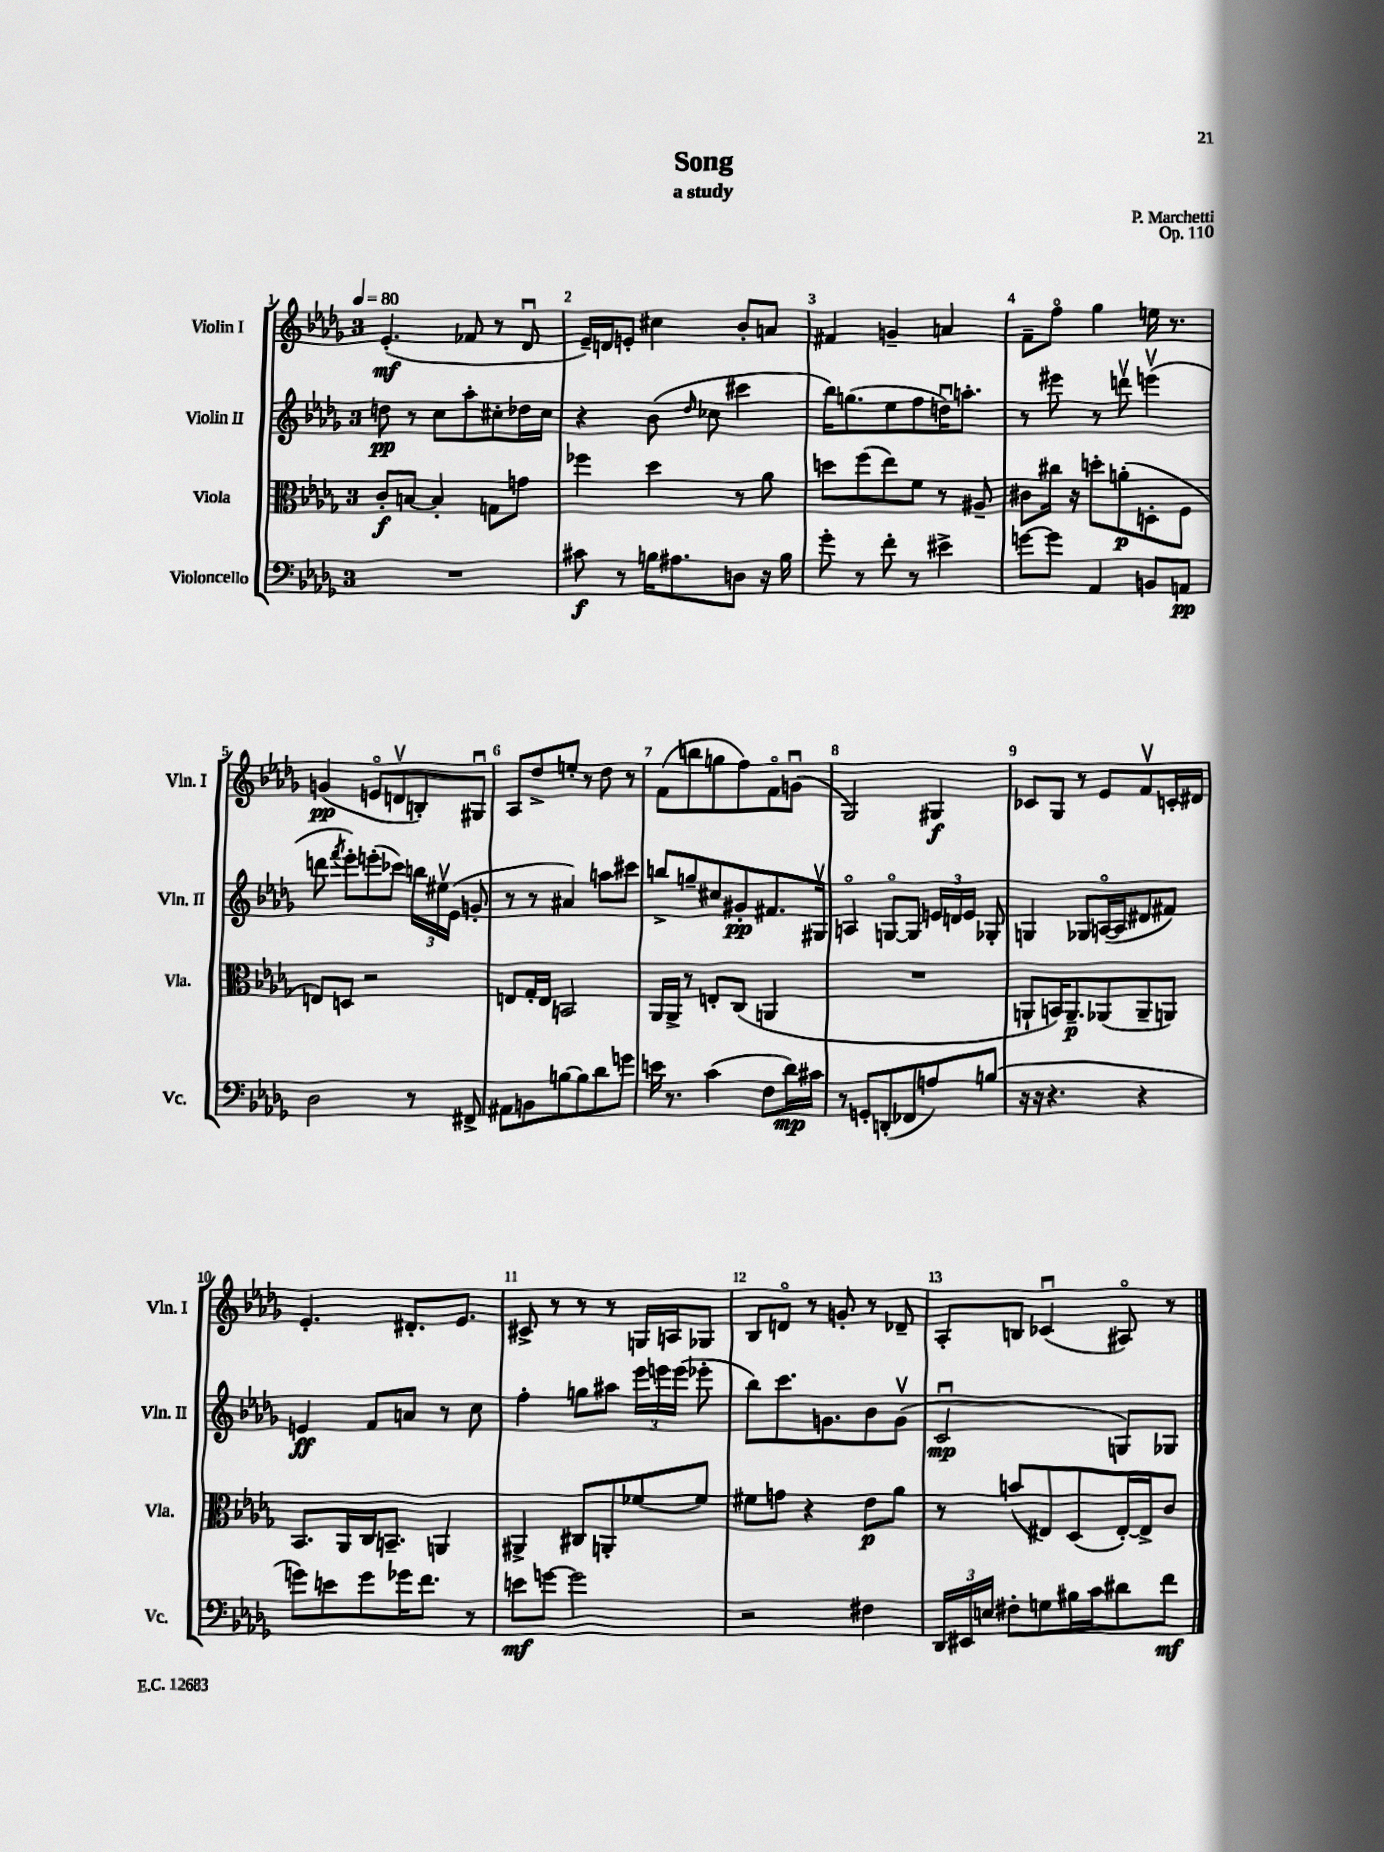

**kern	**kern	**kern	**kern
*staff4	*staff3	*staff2	*staff1
*clefF4	*clefC3	*clefG2	*clefG2
*k[b-e-a-d-g-]	*k[b-e-a-d-g-]	*k[b-e-a-d-g-]	*k[b-e-a-d-g-]
*M3/4	*M3/4	*M3/4	*M3/4
*MM80	*MM80	*MM80	*MM80
2.r	8c'	8dd	(4.e-'
.	[8B	8r	.
.	4B']	8cc	.
.	.	8aa-'	8f-
.	8G	8cc#'	8r
.	8g	16dd-	8d-u
.	.	16cc#	.
=	=	=	=
8c#	4ff-	4r	16e-~)
.	.	.	16d
8r	.	.	8e'
16B	4dd-	(8b-	4cc#
8.A#	.	.	.
.	.	16qqdd-	.
.	.	8cc-	.
8D	8r	4ccc#	8b-'
16r	8a-	.	8a
16B	.	.	.
=	=	=	=
8g-'	8dd	16bb-)	4f#
.	.	(8.gg	.
8r	(8ff	.	.
8f'	8ee-)	8ee-	4g~
8r	8f	8ff	.
4e#^	8r	16ddu)	4a
.	.	8.aa'	.
.	8A#~	.	.
=	=	=	=
[8g	8c#	8r	8f~
8g]	16cc#	8eee#	8ffo
.	16r	.	.
4AA-	8dd'	8r	4gg-
.	(8a'	8dddv	.
8BB	8D'	(4eeev	16ee
.	.	.	8.r
8AA	8F	.	.
=	=	=	=
2D-	8E)	8ddd	(4g
.	.	8qfff	.
.	8D	8eee-')	.
.	2r	(8eee'	8eo
.	.	8ccc-)	8dv
8r	.	24bb	8B')
.	.	24ee#v	.
.	.	(24e-	.
8FF#^	.	8g'	8G#u
=	=	=	=
8AA#	8E	8r	8A-
8BB	16G-'	8r	8dd-^
.	16E	.	.
[8B	2BB	4a#)	8ee'
8B]	.	.	8r
8d-	.	8aa	8dd-
8g	.	8ccc#	8r
=	=	=	=
16e	16AA-	8bb^	(8f
8.r	16AA-^	.	.
.	8r	8gg~	8bb
(4c	8E'	8cc#	8gg
.	(8C	8g#'	8ff)
8F	4AA	8.f#	8fo
16d-)	.	.	(8gu
16c#	.	16G#v	.
=	=	=	=
8r	2.r	4Ao	2G-)
8GG'	.	.	.
(8DD'	.	[8Go	.
8FF-	.	8G]	.
8A)	.	24e	4G#
.	.	24d	.
.	.	24e	.
(8B	.	8G-'	.
=	=	=	=
16r	8AA`	4G	8c-
16r	.	.	.
4.r	16BB)	.	8G-
.	8.AA~	.	.
.	.	8G-	8r
.	(8AA-	([16Ao	8e-
.	.	16A]	.
4r	8AA-~	8d#	8fv
.	8AA)	8f#)	16c'
.	.	.	16d#
=	=	=	=
8g)	8.BB-	4e	4.e-'
8e	.	.	.
.	16AA-	.	.
8g	16C	8f	.
.	8.BB~	.	.
16g-	.	8a	8.d#'
8.f	.	.	.
.	4AA	8r	.
.	.	.	8.e-
8r	.	8cc	.
=	=	=	=
8e	4AA#^	4ff'	8c#^
[8g	.	.	8r
2g]	8C#	8gg	8r
.	8AA'	8aa#	8r
.	[8f-	24eee-	16G
.	.	24eee	.
.	.	.	16A
.	.	(24eee	.
.	8f-]	8eee-'	8G-
=	=	=	=
2r	8f#	8bb-)	8B-
.	8g	8.ccc	8do
.	4r	.	8r
.	.	8.g	.
.	.	.	8g'
4F#	8e-	8b-	8r
.	8a-	(8gv	8d-~
=	=	=	=
24DD-	8r	2cu	8A-'
24EE#	.	.	.
24E	.	.	.
8F#'	(8b	.	8B
8G	8E#)	.	(4c-u
16B#	(8D-	.	.
16c	.	.	.
8d#	[16E#')	8G)	8A#o)
.	16E#^]	.	.
8f	8c	8G-	8r
==	==	==	==
*-	*-	*-	*-
